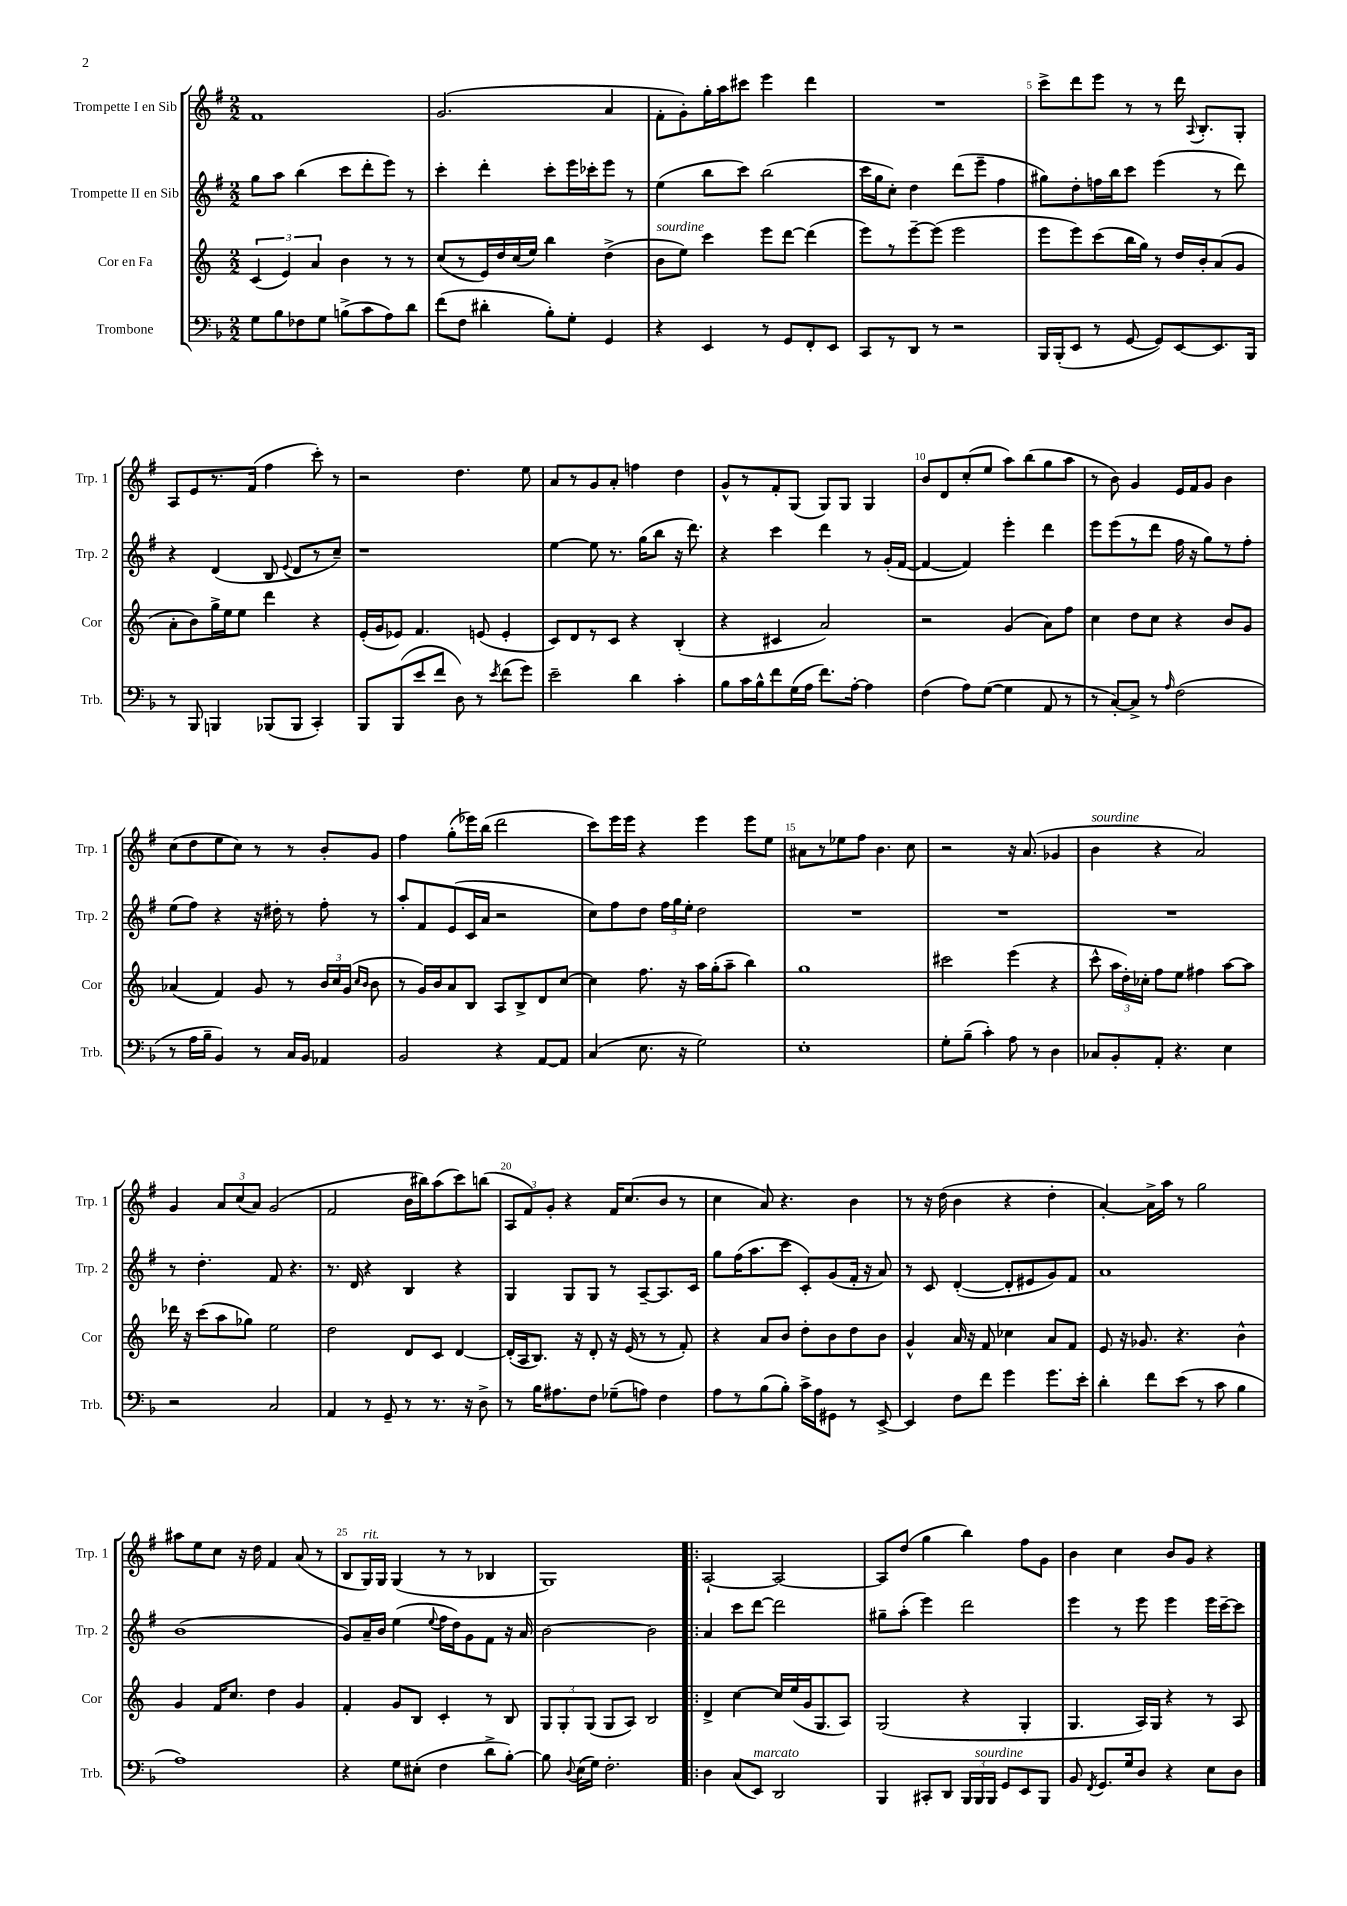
<<
\new StaffGroup <<
\new Staff = "s0" \with { instrumentName = "Trompette I en Sib" shortInstrumentName = "Trp. 1" } {
    \clef treble \key g \major \numericTimeSignature \time 2/2
    \autoBeamOff fis'1 |
    g'2.( a'4 |
    fis'8[-. g'8-.) g''16-. a''16 cis'''8] e'''4 d'''4 |
    R1 |
    c'''8[-> d'''8 e'''8] r8 r8 d'''16 \appoggiatura { a8 } b8.[-. g8]-. |
    a8[ e'8 r8. fis'16]( fis''4 c'''8-.) r8 |
    r2 d''4. e''8 |
    a'8[ r8 g'8 a'8]-. f''4 d''4 |
    g'8[-^ r8 fis'8-. g8]( g8[) g8] g4 |
    b'8[ d'8 c''8-.( e''8] a''8[) b''8( g''8 a''8] |
    r8 b'8) g'4 e'16[ fis'16 g'8] b'4 |
    c''8[( d''8 e''8 c''8]) r8 r8 b'8[-. g'8] |
    fis''4 g''8[-.( ees'''16) b''16]( d'''2 |
    c'''8[) e'''16 e'''16] r4 e'''4 e'''8[ e''8] |
    ais'8[ r8 ees''8 fis''8] b'4. c''8 |
    r2 r16 a'8.( ges'4 |
    b'4^\markup { \italic "sourdine" } r4 a'2) |
    g'4 \tuplet 3/2 { a'8[ c''8( a'8]) } g'2( |
    fis'2 b'16[ bis''16) a''8( c'''8) b''8]( |
    \tuplet 3/2 { a8[ fis'8) g'8]-. } r4 fis'16[ c''8.( b'8] r8 |
    c''4 a'8) r4. b'4 |
    r8 r16 d''16( b'4 r4 d''4-. |
    a'4~-.) a'16[-> a''16] r8 g''2 |
    ais''8[ e''8 c''8] r16 d''16 fis'4 a'8( r8 |
    b8[ g16^\markup { \italic "rit." }) g16] g4( r8 r8 bes4 |
    g1) |
    \bar ".|:" a2~-! a2~ |
    a8[ d''8]( g''4 b''4) fis''8[ g'8] |
    b'4 c''4 b'8[ g'8] r4 \bar "|." |
}
\new Staff = "s1" \with { instrumentName = "Trompette II en Sib" shortInstrumentName = "Trp. 2" } {
    \clef treble \key g \major \numericTimeSignature \time 2/2
    \autoBeamOff g''8[ a''8] b''4( c'''8[ d'''8-. e'''8]) r8 |
    c'''4-. d'''4-. c'''8[-. e'''16 ces'''16-. e'''8] r8 |
    e''4( b''8[ c'''8]) b''2( |
    c'''16[ g''16 c''8]-.) d''4 d'''8[( e'''8]-- fis''4 |
    gis''8[) d''8-. f''16 b''16 c'''8] e'''4( r8 d'''8) |
    r4 d'4( b8 \appoggiatura { e'8 } d'8[ r8 c''8]--) |
    r1 |
    e''4~ e''8 r8. g''16[( b''8] r16 d'''8.) |
    r4 c'''4 d'''4 r8 g'16[-.( fis'16]~ |
    fis'4~ fis'4) e'''4-. d'''4 |
    e'''8[ e'''8( r8 d'''8] fis''16 r16 g''8[) r8 fis''8]-. |
    e''8[( fis''8]) r4 r16 dis''16-. r8 fis''8-. r8 |
    a''8[-. fis'8 e'8( c'16 a'16] r2 |
    c''8[) fis''8 d''8] \tuplet 3/2 { fis''16[ g''16 e''16]-. } d''2 |
    R1 |
    R1 |
    R1 |
    r8 d''4.-. fis'8 r4. |
    r8. d'16 r4 b4 r4 |
    g4 g8[ g8] r8 a8[~-- a8. c'16] |
    g''8[ fis''16( a''8. c'''8] c'8[-.) g'8( fis'16]-. r16 a'8) |
    r8 c'8 d'4~-.( d'8[-. eis'8 g'8) fis'8] |
    a'1 |
    b'1( |
    g'8[) a'16-- b'16] e''4( \appoggiatura { e''8 } fis''16[ d''16) g'8 fis'8] r16 a'16 |
    b'2~ b'2 |
    \bar ".|:" a'4 c'''8[ d'''8]~ d'''2 |
    gis''8[-- a''8]-.( e'''4) d'''2 |
    e'''4 r8 e'''8 e'''4 e'''16[ c'''16~-- c'''8] \bar "|." |
}
\new Staff = "s2" \with { instrumentName = "Cor en Fa" shortInstrumentName = "Cor" } {
    \clef treble \key c \major \numericTimeSignature \time 2/2
    \autoBeamOff \tuplet 3/2 { c'4( e'4) a'4 } b'4 r8 r8 |
    c''8[( r8 e'16) d''16 c''16( e''16]) b''4 d''4->( |
    b'8[^\markup { \italic "sourdine" } e''8]) c'''4 e'''8[ d'''8]~ d'''4( |
    e'''8[) r8 e'''8~-- e'''8]( e'''2 |
    e'''8[ e'''8) c'''8( b''16 g''16]) r8 d''16[ b'16-. a'8( g'8] |
    a'8[-. b'8) g''16-> e''16 e''8] d'''4 r4 |
    e'16[-.( g'16 ees'8]) f'4. e'8( e'4-. |
    c'8[) d'8 r8 c'8] r4 b4-.( |
    r4 cis'4 a'2) |
    r2 g'4( a'8[) f''8] |
    c''4 d''8[ c''8] r4 b'8[ g'8] |
    aes'4( f'4) g'8 r8 \tuplet 3/2 { b'16[ c''16 g'16]( } \grace { c''16[ b'16] } b'8 |
    r8 g'16[) b'16 a'8 b8] a8[ b8-> d'8 c''8]~ |
    c''4 f''8. r16 a''16[ g''16-.( a''8]-- b''4) |
    g''1 |
    cis'''2 e'''4( r4 |
    c'''8-^ \tuplet 3/2 { a''16[ d''16-.) ces''16]-. } f''8[ e''8] fis''4 a''8[~ a''8] |
    des'''16 r16 c'''8[( a''8 ges''8]) e''2 |
    d''2 d'8[ c'8] d'4~ |
    d'16[-.( a16 b8.]) r16 d'8-. r16 e'16( r8 r8 f'8-.) |
    r4 a'8[ b'8] d''8[-. b'8 d''8 b'8] |
    g'4-^ a'16 r16 f'8 ces''4 a'8[ f'8] |
    e'8 r16 ges'8. r4. b'4-^ |
    g'4 f'16[ c''8.] d''4 g'4 |
    f'4-. g'8[ b8] c'4-. r8 b8 |
    \tuplet 3/2 { g8[ g8-. g8]( } g8[ a8]) b2 |
    \bar ".|:" d'4-> c''4~ c''16[ e''16( g'16 g8. a8]) |
    g2( r4 g4-. |
    g4. a16[) g16] r4 r8 a8 \bar "|." |
}
\new Staff = "s3" \with { instrumentName = "Trombone" shortInstrumentName = "Trb." } {
    \clef bass \key f \major \numericTimeSignature \time 2/2
    \autoBeamOff g8[ bes8 fes8 g8] b8[->( c'8 a8) d'8] |
    f'8[( f8] dis'4-. bes8[-.) g8]-. g,4 |
    r4 e,4 r8 g,8[ f,8-. e,8] |
    c,8[ r8 d,8] r8 r2 |
    bes,,16[ bes,,16-.( e,8] r8 g,8~ g,8[) e,8~ e,8. bes,,16] |
    r8 bes,,8 b,,4 bes,,8[( bes,,8] c,4-.) |
    bes,,8[ bes,,8( e'8 f'8] d8) r8 \acciaccatura { e'8 } f'8[( g'8]) |
    e'2-- d'4 c'4-. |
    bes8[ c'16 bes16-^ f'8 g16( a16] f'8.[) a16]~-. a4 |
    f4( a8[) g8]~( g4 a,8 r8 |
    r8 c8[~-.) c8]-> r8 \grace { a16 } f2( |
    r8 a16[ bes16]-- bes,4) r8 c16[ bes,16] aes,4 |
    bes,2 r4 a,8[~ a,8] |
    c4( e8. r16 g2) |
    e1-. |
    g8[-. bes8]--( c'4-.) a8 r8 d4 |
    ces8[ bes,8-. a,8]-. r4. e4 |
    r2 c2 |
    a,4 r8 g,8-- r8 r8. r16 d8-> |
    r8 bes16[ ais8. f8] ges8[--( a8]) f4 |
    a8[ r8 bes8( bes8]-.) c'16[-> a16 gis,8] r8 e,8~-> |
    e,4 f8[ f'8] g'4 g'8.[ e'16]-. |
    d'4-. f'8[ e'8]( r8 c'8 bes4 |
    a1) |
    r4 g8[ eis8]-.( f4 d'8[-> bes8]~-.) |
    bes8 \appoggiatura { d8 } e16[( g16]) f2.-. |
    \bar ".|:" d4 c8[( e,8]^\markup { \italic "marcato" }) d,2 |
    bes,,4 cis,8[-. d,8] \tuplet 3/2 { bes,,16[ bes,,16^\markup { \italic "sourdine" } bes,,16] } g,8[ e,8 bes,,8] |
    bes,8 \acciaccatura { f,8 } g,8.[ g16 d8] r4 e8[ d8] \bar "|." |
}
>>
>>
\layout { \context { \Score \override BarNumber.break-visibility = ##(#f #t #t) barNumberVisibility = #(every-nth-bar-number-visible 5) } }
